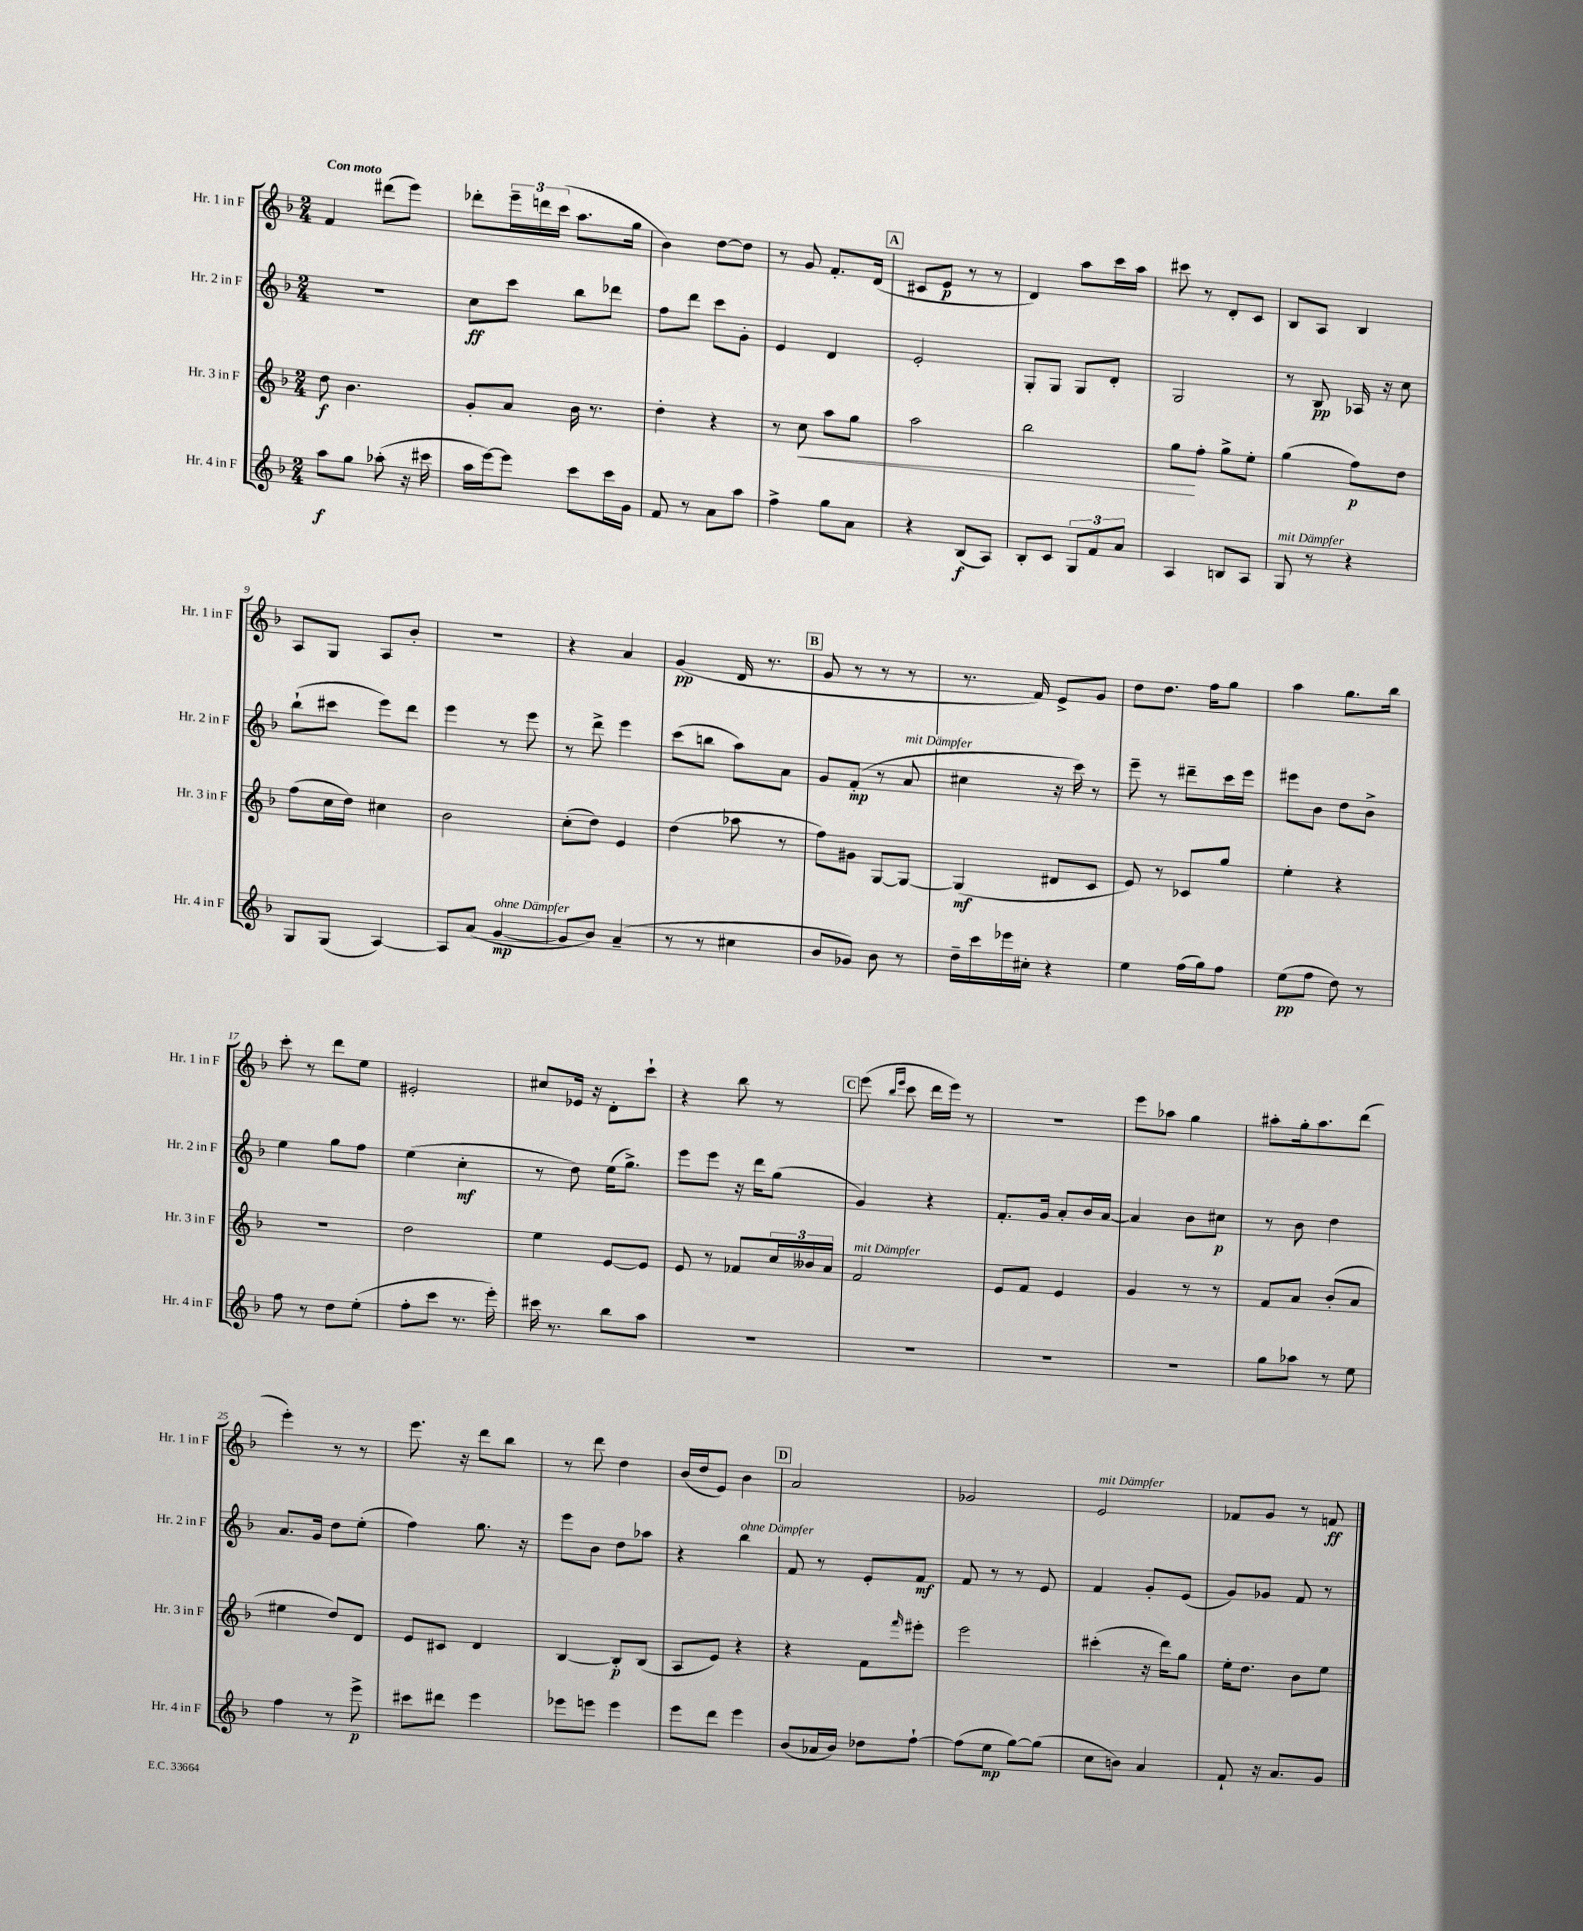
<<
\new StaffGroup <<
\new Staff = "s0" \with { instrumentName = "Hr. 1 in F" shortInstrumentName = "Hr. 1 in F" } {
    \clef treble \key f \major \numericTimeSignature \time 2/4 \tempo "Con moto"
    f'4 dis'''8( e'''8) |
    des'''8-. \tuplet 3/2 { e'''16-- d'''16 c'''16( } a''8. g''16 |
    bes'4) d''8~ d''8 |
    r8 g'8 f'8.-. d'16( |
    \mark \markup { \box "A" } cis'8 e'8\p r8 r8 |
    d'4) a''8 c'''16 a''16 |
    cis'''8 r8 d'8-. c'8 |
    bes8 a8 bes4 |
    a8 g8 a8 bes'8-. |
    R2 |
    r4 a'4 |
    g'4\pp( d'16 r8. |
    \mark \markup { \box "B" } g'8 r8 r8 r8 |
    r8. f'16) e'8-> g'8 |
    d''8 d''8. f''16 g''8 |
    a''4 g''8. bes''16 |
    c'''8-. r8 d'''8 e''8 |
    eis'2-. |
    cis''8 ees'16 r16 d'8-. c'''8-! |
    r4 bes''8 r8 |
    \mark \markup { \box "C" } e'''8( \grace { bes''16 e'''16 } c'''8 d'''16 e'''16) r8 |
    R2 |
    e'''8 aes''8 g''4 |
    ais''8-. g''16-. ais''8. d'''8( |
    e'''4-.) r8 r8 |
    e'''8. r16 d'''8 bes''8 |
    r8 d'''8 d''4 |
    bes'16( d''16 e'8) bes'4 |
    \mark \markup { \box "D" } a'2 |
    ges'2 |
    e'2^\markup { \italic "mit Dämpfer" } |
    fes'8 g'8 r8 f'8\ff \bar "|." |
}
\new Staff = "s1" \with { instrumentName = "Hr. 2 in F" shortInstrumentName = "Hr. 2 in F" } {
    \clef treble \key f \major \numericTimeSignature \time 2/4
    R2 |
    c''8\ff c'''8 bes''8 des'''8 |
    f''8 d'''8 c'''8 g'8-. |
    e'4 d'4 |
    \mark \markup { \box "A" } e'2-. |
    g8-. g8 g8 d'8-. |
    g2 |
    r8 bes8\pp aes16 r16 c''8 |
    bes''8-!( cis'''8 e'''8) d'''8 |
    e'''4 r8 e'''8 |
    r8 d'''8-> e'''4 |
    c'''8( b''8 a''8) a'8 |
    \mark \markup { \box "B" } g'8 f'8-.\mp( r8 a'8^\markup { \italic "mit Dämpfer" } |
    cis''4 r16 c'''16) r8 |
    e'''8-- r8 dis'''8-- c'''16 e'''16 |
    eis'''8 bes'8 d''8 bes'8-> |
    e''4 g''8 f''8 |
    e''4( c''4-.\mf |
    r8 d''8) e''16( g''8.->) |
    e'''8 e'''8 r16 d'''16 g''8( |
    \mark \markup { \box "C" } g'4) r4 |
    f'8.-. g'16 a'8-. bes'16 a'16~ |
    a'4 bes'8 cis''8\p |
    r8 bes'8 d''4 |
    a'8. g'16 d''8 e''8-.( |
    f''4) g''8. r16 |
    e'''8 bes'8 d''8 aes''8 |
    r4 bes''4^\markup { \italic "ohne Dämpfer" } |
    \mark \markup { \box "D" } f'8 r8 e'8-. f'8\mf |
    f'8 r8 r8 e'8 |
    f'4 g'8-. e'8( |
    g'8) ges'8 f'8 r8 \bar "|." |
}
\new Staff = "s2" \with { instrumentName = "Hr. 3 in F" shortInstrumentName = "Hr. 3 in F" } {
    \clef treble \key f \major \numericTimeSignature \time 2/4
    d''8\f bes'4. |
    g'8-. a'8 bes'16 r8. |
    d''4-. r4 |
    r8 c''8\< a''8 g''8 |
    \mark \markup { \box "A" } a''2 |
    bes''2 |
    g''8\! f''8-. g''8-> e''8-. |
    g''4( f''8\p) d''8 |
    f''8( c''16 d''16) cis''4 |
    bes'2 |
    c''8-.( d''8) e'4 |
    d''4( aes''8 r8 |
    \mark \markup { \box "B" } f''8) gis'8 g8~ g8~ |
    g4\mf( dis'8 c'8 |
    e'8) r8 ces'8 g''8 |
    e''4-. r4 |
    r2 |
    d''2 |
    e''4 e'8~ e'8 |
    e'8 r8 fes'8 \tuplet 3/2 { c''16 beses'16 a'16 } |
    \mark \markup { \box "C" } f'2^\markup { \italic "mit Dämpfer" } |
    e'8 f'8 e'4 |
    g'4 r8 r8 |
    f'8 a'8 bes'8-.( a'8 |
    eis''4 d''8) d'8 |
    e'8 cis'8 d'4 |
    bes4~ bes8-.\p bes8( |
    a8 e'8) r4 |
    \mark \markup { \box "D" } r4 f'8 \grace { f'''16 } eis'''8-. |
    e'''2 |
    cis'''4-.( r16 d'''16) g''8 |
    e''16-. d''8. bes'8 e''8 \bar "|." |
}
\new Staff = "s3" \with { instrumentName = "Hr. 4 in F" shortInstrumentName = "Hr. 4 in F" } {
    \clef treble \key f \major \numericTimeSignature \time 2/4
    a''8\f g''8 aes''8-.( r16 cis'''16 |
    a''16 e'''16~) e'''8 c'''8 c'''16 g'16 |
    f'8 r8 a'8 a''8 |
    f''4-> g''8 a'8 |
    \mark \markup { \box "A" } r4 bes8\f( a8) |
    bes8-. c'8 \tuplet 3/2 { g8 f'8 a'8 } |
    a4 b8 a8 |
    g8^\markup { \italic "mit Dämpfer" } r8 r4 |
    g8 g8( a4~) |
    a8 a'8( g'4~\mp^\markup { \italic "ohne Dämpfer" } |
    g'8 bes'8) a'4--( |
    r8 r8 cis''4 |
    \mark \markup { \box "B" } bes'8 ges'8) bes'8 r8 |
    d''16-- c'''16 ees'''16 cis''16-. r4 |
    e''4 f''16( g''16) f''8 |
    e''8\pp( f''8 d''8) r8 |
    f''8 r8 d''8 e''8-.( |
    f''8-. c'''8 r8. e'''16-.) |
    cis'''16 r8. bes''8 a''8 |
    R2 |
    \mark \markup { \box "C" } R2 |
    R2 |
    R2 |
    g''8 aes''8 r8 e''8 |
    f''4 r8 e'''8->\p |
    cis'''8 dis'''8 e'''4 |
    ees'''8 e'''8 e'''4 |
    e'''8 d'''8 e'''4 |
    \mark \markup { \box "D" } bes'8( aes'16 bes'16) des''8 f''8~-! |
    f''8( e''8\mp g''8~) g''8( |
    c''8 b'8) a'4 |
    f'8-! r16 a'8. g'8 \bar "|." |
}
>>
>>
